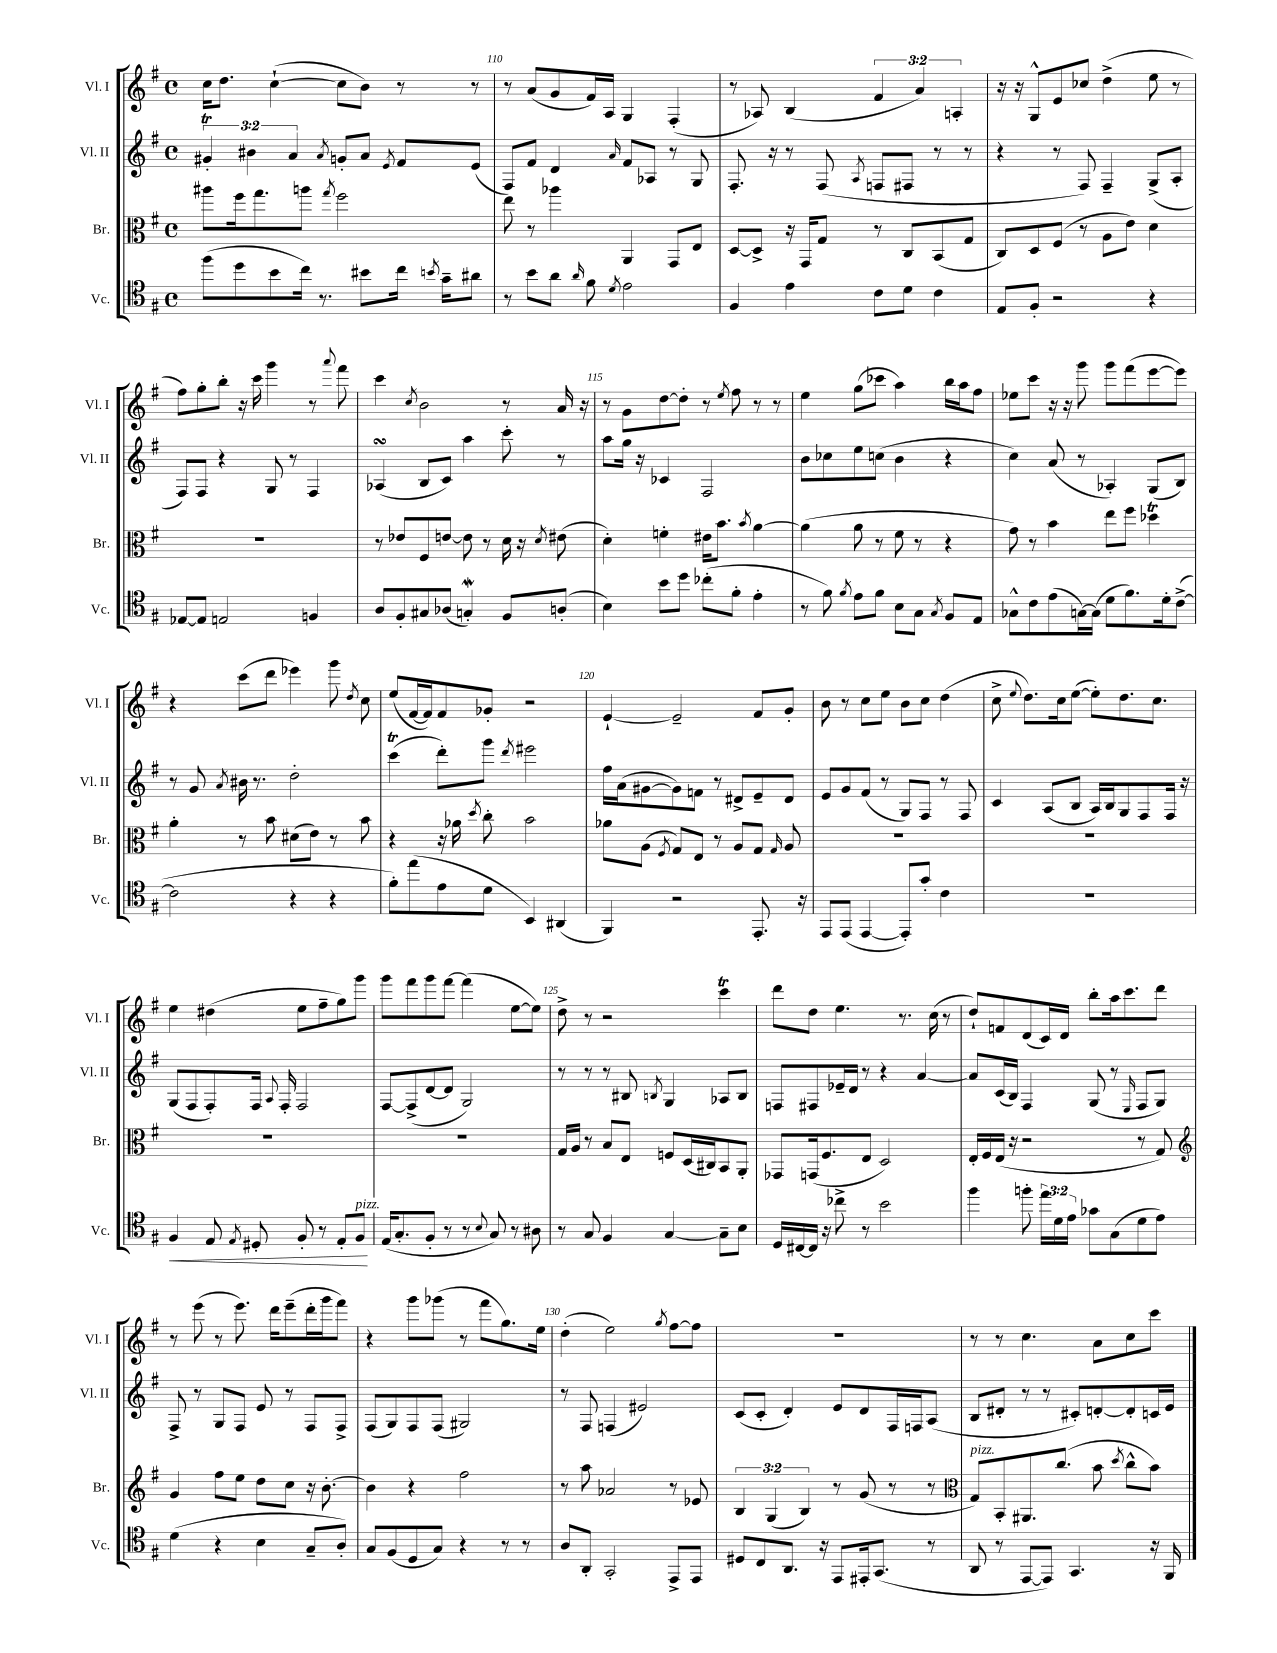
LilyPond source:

<<
\new StaffGroup <<
\new Staff = "s0" \with { instrumentName = "Vl. I" shortInstrumentName = "Vl. I" } {
    \clef treble \key g \major \defaultTimeSignature \time 4/4 \override Staff.TupletNumber.text = #tuplet-number::calc-fraction-text
    \autoBeamOff c''16[ d''8.] c''4~-!( c''8[ b'8]) r8 r8 |
    r8 a'8[( g'8 fis'16) a16] g4 fis4-.( |
    r8 aes8) b4( \tuplet 3/2 { fis'4 a'4) a4-. } |
    r16 r16 g8[-^ e'8 ces''8] d''4->( e''8 r8 |
    fis''8[) g''8-. b''8]-. r16 c'''16 g'''4 r8 \appoggiatura { a'''8 } fis'''8 |
    c'''4 \acciaccatura { c''8 } b'2 r8 a'16 r16 |
    r8 g'8[ d''8~ d''8]-. r8 \acciaccatura { e''8 } fis''8 r8 r8 |
    e''4 g''8[( ces'''8] a''4) b''16[ a''16 fis''8] |
    ees''8[ c'''8] r16 r16 g'''8 g'''8[ fis'''8( e'''8~ e'''8]) |
    r4 c'''8[( d'''8] ees'''4) g'''8 \acciaccatura { d''8 } c''8 |
    e''8[( fis'16~ fis'16) fis'8 ges'8]-. r2 |
    e'4~-! e'2-- fis'8[ g'8]-. |
    b'8 r8 c''8[ e''8] b'8[ c''8] d''4( |
    c''8-> \appoggiatura { e''8 } d''8.[) c''16 e''8]~( e''8[-.) d''8. c''8.] |
    e''4 dis''4( e''8[ fis''8-- g''8) g'''8] |
    g'''8[ fis'''8 g'''8 fis'''8]~ fis'''4( e''8[~ e''8]) |
    d''8-> r8 r2 c'''4\trill |
    d'''8[ d''8] e''4. r8. c''16( r8 |
    d''8[-!) f'8 d'8( c'16) d'16] b''8[-. a''16 c'''8. d'''8] |
    r8 e'''8( r8 e'''8.) d'''16[ e'''8--( d'''16-. g'''16 fis'''8]) |
    r4 g'''8[ ges'''8]( r8 fis'''8[ g''8.) e''16] |
    d''4-.( e''2) \acciaccatura { g''8 } fis''8[~ fis''8] |
    R1 |
    r8 r8 c''4. a'8[ c''8 c'''8] \bar "|." |
}
\new Staff = "s1" \with { instrumentName = "Vl. II" shortInstrumentName = "Vl. II" } {
    \clef treble \key g \major \defaultTimeSignature \time 4/4 \override Staff.TupletNumber.text = #tuplet-number::calc-fraction-text
    \autoBeamOff \tuplet 3/2 { gis'4-.\trill bis'4 a'4 } \acciaccatura { a'8 } g'8[-. a'8] \acciaccatura { e'8 } fis'8[ e'8]( |
    fis8[) fis'8] d'4 \grace { a'16 } fis'8[ aes8] r8 g8 |
    fis8.-. r16 r8 fis8( \acciaccatura { a8 } f8[ fis8] r8 r8 |
    r4 r8 fis8) fis4-- g8[->( a8]-. |
    fis8[) fis8] r4 g8 r8 fis4 |
    aes4\turn( b8[ c'8]) a''4 c'''8-. r8 |
    a''8[ g''16] r16 ces'4 fis2 |
    b'8[ ces''8 e''8 c''8]( b'4 r4 |
    c''4) a'8( r8 aes4-.) g8[( b8]) |
    r8 g'8 \acciaccatura { a'8 } bis'16 r8. d''2-. |
    c'''4\trill( d'''8[-.) g'''8] \acciaccatura { d'''8 } eis'''2 |
    fis''16[ a'16( gis'8~ gis'8) f'8] r8 dis'8[-> e'8-- dis'8] |
    e'8[ g'8 fis'8]( r8 g8[) fis8] r8 fis8 |
    c'4 a8[( b8] a16[) b16 g8 fis8 fis16] r16 |
    g8[( fis8 fis8-.) fis16] \appoggiatura { a8 } fis16-. fis2 |
    fis8[~ fis8->( d'8~ d'8] g2) |
    r8 r8 r8 bis8 \acciaccatura { b8 } g4 aes8[ b8] |
    f8[ fis8 ees'16-- d'16] r8 r4 a'4~ |
    a'8[ c'16( b16]) fis4 g8( r8 \grace { e16 } fis8[ g8]) |
    fis8-> r8 g8[ fis8] e'8 r8 fis8[ fis8]-> |
    fis8[( g8) fis8 fis8]( gis2) |
    r8 fis8 f4( eis'2) |
    c'8[( c'8]-. d'4-.) e'8[ d'8 fis16 f16 a8]( |
    b8[ dis'8]-. r8 r8 cis'8[-.) d'8~-. d'8-. c'16 e'16] \bar "|." |
}
\new Staff = "s2" \with { instrumentName = "Br." shortInstrumentName = "Br." } {
    \clef alto \key g \major \defaultTimeSignature \time 4/4 \override Staff.TupletNumber.text = #tuplet-number::calc-fraction-text
    \autoBeamOff ais''8[ fis''16 g''8. a''8] \acciaccatura { g''8 } fis''2 |
    e''8 r8 aes''4 a,4 g,8[ e8] |
    d8[~ d8]-> r16 g,16[ g8] r8 c8[ b,8( g8] |
    c8[) d8 fis8]( r8 a8[ e'8]) d'4 |
    R1 |
    r8 ees'8[ fis8 e'8]~ e'8 r8 d'16 r16 \acciaccatura { d'8 } eis'8( |
    d'4-.) f'4-. eis'16[ b'8.] \acciaccatura { b'8 } a'4~ |
    a'4( a'8 r8 fis'8 r8 r4 |
    g'8) r8 b'4 e''8[ fis''8] des''4\trill |
    a'4-. r8 b'8 dis'8[( e'8]) r8 b'8 |
    r4 r16 aes'16 \acciaccatura { d''8 } c''8-. b'2 |
    aes'8[ a8]( \acciaccatura { fis8 } g8[) e8] r8 a8[ g8] \grace { g16 } a8 |
    R1 |
    R1 |
    R1 |
    R1 |
    g16[ a16] r8 b8[ e8] f8[ d16( cis16) b,8 a,8]-. |
    ges,8[ g,16( fis8. e8] d2) |
    e16[-. fis16 e16]( r16 r2 r8 g8) |
    \clef treble g'4 fis''8[ e''8] d''8[ c''8] r16 b'8.~-. |
    b'4 r4 fis''2 |
    r8 a''8 aes'2 r8 ees'8 |
    \tuplet 3/2 { b4 g4( b4) } r8 g'8( r8 r8 |
    \clef alto g8[^\markup { \italic "pizz." }) b,8-. ais,8. c''8.]( b'8 \acciaccatura { d''8 } c''8[-^ b'8]) \bar "|." |
}
\new Staff = "s3" \with { instrumentName = "Vc." shortInstrumentName = "Vc." } {
    \clef tenor \key g \major \defaultTimeSignature \time 4/4 \override Staff.TupletNumber.text = #tuplet-number::calc-fraction-text
    \autoBeamOff fis''8[( d''8 b'8 c''16]) r8. bis'8[ c''16] \acciaccatura { b'8 } g'16[-- ais'8] |
    r8 b'8[ a'8] \grace { a'16 } fis'8 \acciaccatura { d'8 } e'2 |
    fis4 e'4 c'8[ d'8] c'4 |
    e8[ fis8]-. r2 r4 |
    ees8[~ ees8] e2 f4 |
    a8[ fis8-. gis8 aes8]( g4-.\mordent) fis8[ a8]-.( |
    b4) b'8[ d''8] ces''8[-.( fis'8]-. e'4-. |
    r8 fis'8) \acciaccatura { fis'8 } e'8[ fis'8] b8[ g8] \acciaccatura { g8 } fis8[ e8] |
    ges8[-^ c'8 e'8( g16~) g16]( d'8[ fis'8.) d'16-. c'8]~->( |
    c'2 r4 r4 |
    fis'8[-.) e''8( e'8 d'8] b,4) ais,4( |
    fis,4) r2 e,8.-. r16 |
    e,8[ e,8]( e,4~ e,8[-.) g'8]-. c'4 |
    R1 |
    fis4\< e8 \acciaccatura { e8 } dis8-. fis8-. r8 e8[-. fis8]\!^\markup { \italic "pizz." } |
    e16[( g8.-. fis8]-. r8 r8 \appoggiatura { b8 } g8) r8 ais8 |
    r8 g8 fis4 g4~ g8[-- b8] |
    d16[ cis16~ cis16] r16 ces''8-> r8 b'2 |
    fis''4 f''8-. \tuplet 3/2 { e''16[ d'16 e'16] } ges'8[ g8( d'8 e'8]) |
    d'4( r4 b4 g8[-- a8]-.) |
    g8[ fis8( d8 g8]) r4 r8 r8 |
    a8[ a,8]-. g,2-. e,8[-> e,8] |
    dis8[ c8 a,8.] r16 e,8[ eis,16-. g,8.]( r8 |
    a,8 r8 e,8[~ e,8]) g,4. r16 fis,16 \bar "|." |
}
>>
>>
\layout { \context { \Score currentBarNumber = #109 \override BarNumber.break-visibility = ##(#f #t #t) barNumberVisibility = #(every-nth-bar-number-visible 5) } }
